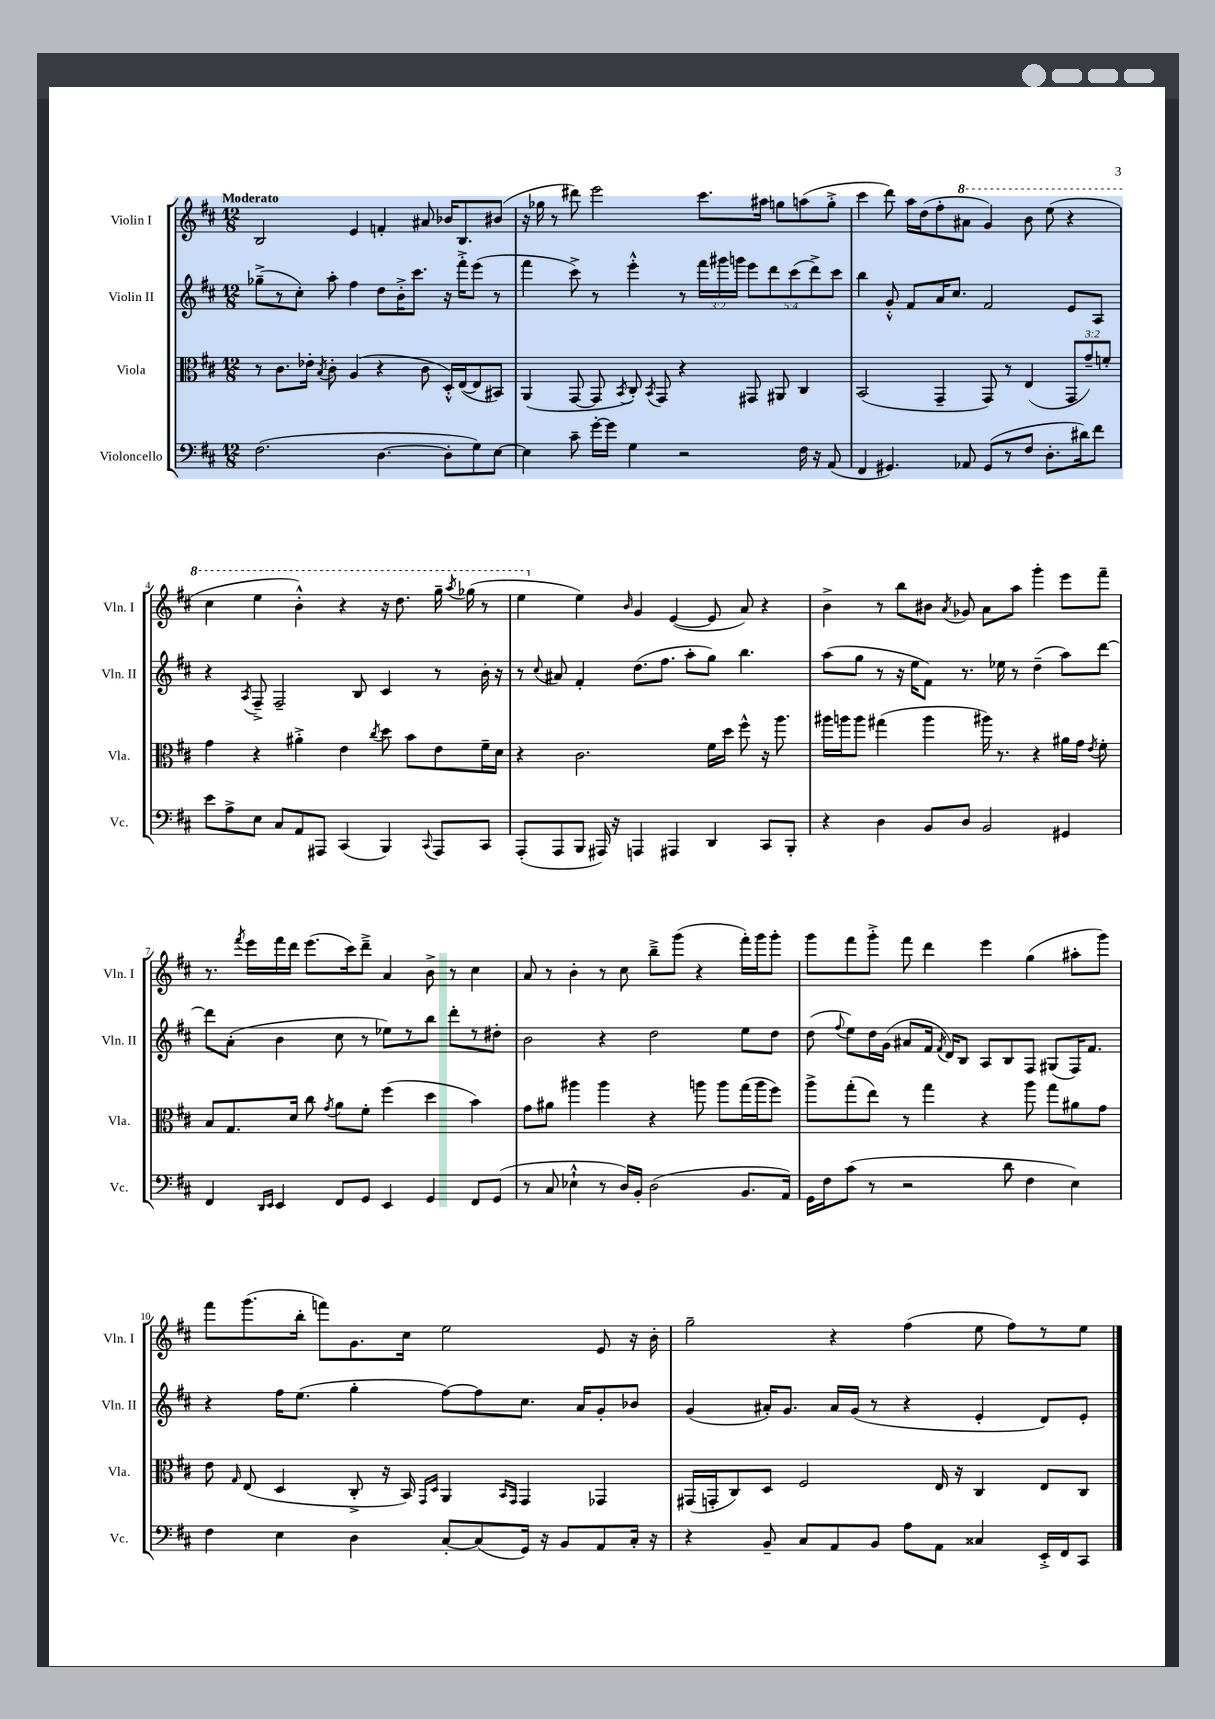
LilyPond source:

<<
\new StaffGroup <<
\new Staff = "s0" \with { instrumentName = "Violin I" shortInstrumentName = "Vln. I" } {
    \clef treble \key d \major \numericTimeSignature \time 12/8 \tempo "Moderato"
    \autoBeamOff b2 e'4 f'4-. ais'8 bes'16[ b8. bis'8]( |
    r16 ges''16 r8 dis'''8) e'''2 cis'''8.[ ais''16] g''8[ a''8( g''8]-.-> |
    cis'''4 d'''8) a''16[ d''16( fis''8-. \ottava #1 ais''8] g''4) b''8 e'''8( r4 |
    cis'''4 e'''4 b''4-.-^) r4 r16 d'''8. g'''16-- \acciaccatura { a'''8 } ges'''16( r8 |
    e'''4 \ottava #0 e''4) \grace { b'16 } g'4 e'4~( e'8 a'8) r4 |
    b'4-> r8 b''8[ bis'8] \acciaccatura { a'8 } ges'8 a'8[ a''8] g'''4-. e'''8[ fis'''8]-- |
    r8. \acciaccatura { fis'''8 } e'''16[ fis'''16 d'''16] e'''8.[( cis'''16) d'''8]---> a'4 b'8-> r8 cis''4 |
    a'8 r8 b'4-. r8 cis''8 b''8[---> g'''8]( r4 fis'''16[-.) g'''16 g'''8]-. |
    g'''8[ fis'''8 g'''8]-.-> fis'''8 d'''4 e'''4 g''4( ais''8[-. g'''8]) |
    fis'''8[ g'''8.( b''16]-. f'''8[) g'8. cis''16] e''2 e'8 r16 b'16-. |
    g''2-- r4 fis''4( e''8 fis''8[) r8 e''8] \bar "|." |
}
\new Staff = "s1" \with { instrumentName = "Violin II" shortInstrumentName = "Vln. II" } {
    \clef treble \key d \major \numericTimeSignature \time 12/8 \override Staff.TupletNumber.text = #tuplet-number::calc-fraction-text
    \autoBeamOff ges''8[--->( r8 cis''8]-.) a''8-. fis''4 d''8[ b'16-.-> cis'''8.] r16 fis'''16[-.-> e'''8]( r8 |
    fis'''4 cis'''8->) r8 e'''4-.-^ r8 \tuplet 3/2 { fis'''16[ gis'''16 g'''16] } \tuplet 5/4 { e'''8[ d'''8 cis'''8( d'''8->) cis'''8] } |
    b''4 g'8-.-^ fis'8[ a'16 cis''8.] fis'2 e'8[ a8] |
    r4 \acciaccatura { a8 } fis8---> fis2-- b8 cis'4 r8 b'16-. r16 |
    r8 \appoggiatura { cis''8 } ais'8 fis'4-. d''8.[( fis''8.] a''8[-. g''8]) b''4. |
    a''8[( g''8] r8 r16 e''16[ fis'8]) r8. ees''16 r8 d''4--( a''8[) d'''8]~ |
    d'''8[ a'8]-.( b'4 cis''8 r8 ees''8[) r8 b''8] d'''8[-. r8 dis''8]-. |
    b'2 r4 d''2 e''8[ d''8] |
    d''8( \appoggiatura { fis''8 } e''8[) d''16 g'16]( ais'8[ fis'16] \acciaccatura { fis'8 } d'16[) b8] a8[ b8 fis8] gis8[( fis16) fis'8.] |
    r4 fis''16[ e''8.]( g''4-. fis''8[~) fis''8 cis''8.] a'16[ g'8-. bes'8] |
    g'4( ais'16[-.) g'8.] ais'16[ g'16]( r8 r4 e'4-. d'8[) e'8]-. \bar "|." |
}
\new Staff = "s2" \with { instrumentName = "Viola" shortInstrumentName = "Vla." } {
    \clef alto \key d \major \numericTimeSignature \time 12/8 \override Staff.TupletNumber.text = #tuplet-number::calc-fraction-text
    \autoBeamOff r8 cis'8.[ ees'16]-. \acciaccatura { b8 } cis'8-. a4( r4 cis'8 d16[-.-^) e16~( e8 bis,8]) |
    a,4( g,8~ g,8 \acciaccatura { b,8 } cis8-.) \acciaccatura { b,8 } g,8 r4 gis,8 ais,8 cis4 |
    b,2( g,4-- g,8) r8 e4( \tuplet 3/2 { g,8[ g'8--) f'8]-. } |
    g'4 r4 ais'4-.-> e'4 \acciaccatura { cis''8 } d''8 b'8[ e'8 fis'16-- d'16] |
    r4 cis'2. fis'16[ d''16] fis''8-^ r16 a''8. |
    ais''16[ a''16 a''8] gis''4( a''4 ais''16) r8. r4 ais'16[ g'16] \acciaccatura { e'8 } fis'8-. |
    b8[ g8. d'16] cis''8 \acciaccatura { g'8 } a'8[ fis'8]-. fis''4( d''4 b'4) |
    g'8[ ais'8] ais''4 ais''4 r4 a''8 a''8[ g''16( a''16 fis''8]) |
    a''8[-> g''8-.( e''8]) r8 g''4 r4 a''8 g''8[ ais'8 g'8] |
    e'8 \grace { g16 } e8( d4 cis8-.-> r16 b,16) \grace { g,16[ d16] } a,4 \grace { b,16[ g,16] } g,4 ges,4 |
    gis,16[( g,16-. cis8) d8] fis2 e16 r16 cis4 e8[ cis8] \bar "|." |
}
\new Staff = "s3" \with { instrumentName = "Violoncello" shortInstrumentName = "Vc." } {
    \clef bass \key d \major \numericTimeSignature \time 12/8
    \autoBeamOff fis2.( d4.~ d8[-. g8) e8]~ |
    e4 cis'8-- g'16[~-. g'16] g4 r2 fis16 r16 a,8( |
    fis,4 gis,4.) aes,8 gis,8[( r8 fis8] d8.[-. dis'16) fis'8] |
    e'8[ a8-> e8] cis8[ a,8 ais,,8] cis,4( b,,4) \appoggiatura { cis,8 } ais,,8[ cis,8] |
    a,,8[-.( a,,8 b,,8] ais,,16) r16 a,,4 ais,,4 d,4 cis,8[ b,,8]-. |
    r4 d4 b,8[ d8] b,2 gis,4 |
    fis,4 \grace { d,16[ e,16] } e,4 fis,8[ g,8] e,4 g,4 fis,8[ g,8]( |
    r8 cis8 ees4-!-^ r8 d16[) b,16]-. d2( b,8.[ a,16]) |
    g,16[ fis16 cis'8]( r8 r2 d'8 fis4 e4) |
    fis4 e4 d4 cis8[~-. cis8( g,16]) r16 b,8[ a,8 cis16]-. r16 |
    r4 b,8-- cis8[ a,8 b,8] a8[ a,8] cisis4 e,16[-.-> fis,16 cis,8] \bar "|." |
}
>>
>>
